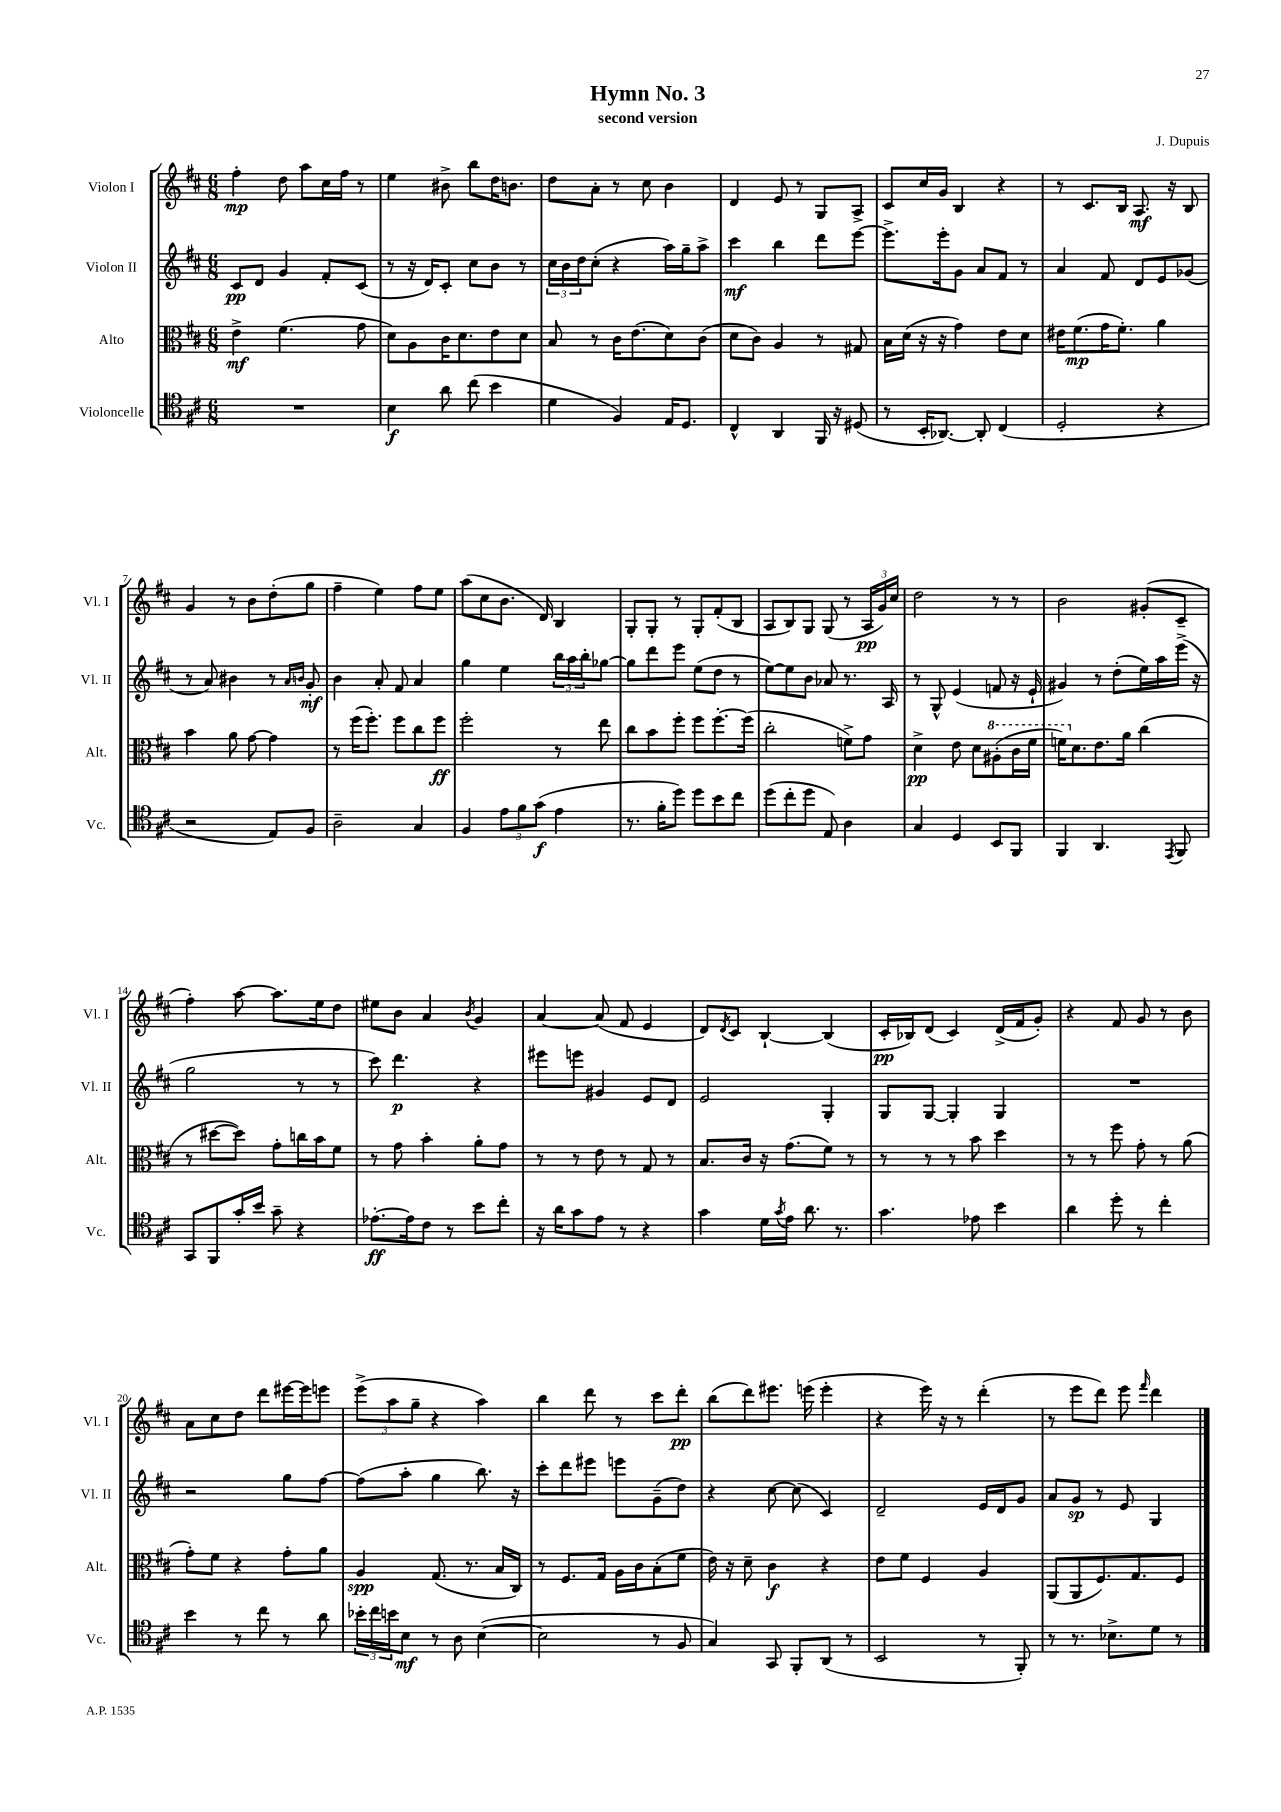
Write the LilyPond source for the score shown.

\header { title = "Hymn No. 3" composer = "J. Dupuis" subtitle = "second version" }
<<
\new StaffGroup <<
\new Staff = "s0" \with { instrumentName = "Violon I" shortInstrumentName = "Vl. I" } {
    \clef treble \key d \major \numericTimeSignature \time 6/8
    fis''4-.\mp d''8 a''8 cis''16 fis''16 r8 |
    e''4 bis'8-> b''8 d''16 b'8. |
    d''8 a'8-. r8 cis''8 b'4 |
    d'4 e'8 r8 g8 a8-> |
    cis'8 cis''16 g'16 b4 r4 |
    r8 cis'8. b16 a8.\mf r16 b8 |
    g'4 r8 b'8 d''8-.( g''8 |
    fis''4-- e''4) fis''8 e''8 |
    a''8( cis''8 b'8. d'16) b4 |
    g8-. g8-. r8 g8-. fis'8-.( b8 |
    a8 b8) g8 g8( r8 \tuplet 3/2 { a16\pp g'16) cis''16 } |
    d''2 r8 r8 |
    b'2 gis'8-.( cis'8-- |
    fis''4-.) a''8~ a''8. e''16 d''8 |
    eis''8 b'8 a'4 \acciaccatura { b'8 } g'4 |
    a'4~ a'8( fis'8 e'4 |
    d'8) \acciaccatura { d'8 } cis'8 b4~-! b4( |
    cis'16-.\pp bes16) d'8( cis'4) d'16->( fis'16 g'8-.) |
    r4 fis'8 g'8 r8 b'8 |
    a'8 cis''8 d''8 d'''8 eis'''16~ eis'''16 e'''8 |
    \tuplet 3/2 { e'''8->( a''8 g''8-- } r4 a''4) |
    b''4 d'''8 r8 cis'''8 d'''8-.\pp |
    b''8( d'''8) eis'''8. e'''16( e'''4-. |
    r4 e'''16) r16 r8 d'''4-.( |
    r8 e'''8 d'''8) e'''8 \grace { fis'''16 } d'''4 \bar "|." |
}
\new Staff = "s1" \with { instrumentName = "Violon II" shortInstrumentName = "Vl. II" } {
    \clef treble \key d \major \numericTimeSignature \time 6/8
    cis'8\pp d'8 g'4 fis'8-. cis'8( |
    r8 r16 d'16) cis'8-. cis''8 b'8 r8 |
    \tuplet 3/2 { cis''16 b'16 d''16 } cis''8-.( r4 a''16) g''16-- a''8-> |
    cis'''4\mf b''4 d'''8 e'''8~ |
    e'''8.-> e'''16-. g'8 a'8 fis'8 r8 |
    a'4 fis'8 d'8 e'8 ges'8( |
    r8 a'8) bis'4 r8 \grace { a'16 b'16 } g'8-.\mf |
    b'4 a'8-. fis'8 a'4 |
    g''4 e''4 \tuplet 3/2 { b''16 a''16 b''16-. } ges''8~ |
    ges''8 d'''8 e'''8 e''8( d''8 r8 |
    e''8~) e''8 b'8 aes'8 r8. a16 |
    r8 g8-^ e'4( f'8 r16 e'16-! |
    gis'4) r8 d''8-.( e''16) a''16 e'''16->( r16 |
    g''2 r8 r8 |
    cis'''8) d'''4.\p r4 |
    eis'''8 e'''8 gis'4 e'8 d'8 |
    e'2 g4-. |
    g8 g8~ g4-. g4 |
    R2. |
    r2 g''8 fis''8~ |
    fis''8( a''8-. g''4 b''8.) r16 |
    cis'''8-. d'''8 eis'''8 e'''8 g'8--( d''8) |
    r4 cis''8~ cis''8( cis'4) |
    d'2-- e'16 d'16 g'8 |
    a'8 g'8\sp r8 e'8 g4 \bar "|." |
}
\new Staff = "s2" \with { instrumentName = "Alto" shortInstrumentName = "Alt." } {
    \clef alto \key d \major \numericTimeSignature \time 6/8
    e'4->\mf fis'4.( g'8 |
    d'8) a8 cis'16 d'8. e'8 d'8 |
    b8 r8 cis'16 e'8.( d'8) cis'8( |
    d'8 cis'8) a4 r8 gis8 |
    b16 d'16( r16 r16 g'4) e'8 d'8 |
    eis'16 fis'8.\mp( g'16 fis'8.-.) a'4 |
    b'4 a'8 g'8~ g'4 |
    r8 fis''16( fis''8.-.) fis''8 cis''8 fis''8\ff |
    fis''2-. r8 e''8 |
    cis''8 b'8 fis''8-. fis''8 fis''8.~-. fis''16( |
    cis''2-. f'8->) g'8 |
    d'4->\pp e'8 d'8 \ottava #1 ais'8-.( cis''16 fis''16 |
    f''16) \ottava #0 d'8. e'8. a'16 cis''4( |
    r8 dis''8~ dis''8) g'8-. c''16 b'16 fis'8 |
    r8 g'8 b'4-. a'8-. g'8 |
    r8 r8 e'8 r8 g8 r8 |
    b8. cis'16 r16 g'8.( fis'8) r8 |
    r8 r8 r8 b'8 d''4 |
    r8 r8 fis''8 g'8-. r8 a'8( |
    g'8-.) fis'8 r4 g'8-. a'8 |
    a4\spp g8.( r8. b16 cis16) |
    r8 fis8. g16 a16 cis'16 b8-.( fis'8 |
    e'16) r16 d'8-- cis'4\f r4 |
    e'8 fis'8 fis4 a4 |
    a,8( a,8 fis8.) g8. fis8 \bar "|." |
}
\new Staff = "s3" \with { instrumentName = "Violoncelle" shortInstrumentName = "Vc." } {
    \clef tenor \key d \major \numericTimeSignature \time 6/8
    R2. |
    b4\f a'8 cis''8( b'4 |
    d'4 fis4) e16 d8. |
    cis4-^ a,4 fis,16 r16 dis8( |
    r8 b,16-. aes,8.~) aes,8-. cis4( |
    d2-. r4 |
    r2 e8) fis8 |
    a2-- g4 |
    fis4 \tuplet 3/2 { e'8 fis'8 g'8\f( } e'4 |
    r8. fis'16-. d''8) d''8 b'8 cis''8 |
    d''8( cis''8-. d''8 e8) a4 |
    g4 d4 b,8 fis,8 |
    fis,4 a,4. \acciaccatura { e,8 } fis,8 |
    g,8 fis,8 g'16-. b'16 g'8-- r4 |
    ees'8.~-.\ff ees'16 cis'8 r8 b'8 cis''8-. |
    r16 a'16 g'8 e'8 r8 r4 |
    g'4 d'16 \acciaccatura { g'8 } e'16 a'8. r8. |
    g'4. ees'8 b'4 |
    a'4 d''8-. r8 cis''4-. |
    b'4 r8 cis''8 r8 a'8 |
    \tuplet 3/2 { bes'16-. cis''16 b'16 } b8\mf r8 a8 b4~( |
    b2 r8 fis8 |
    g4) g,8 fis,8-. a,8( r8 |
    b,2 r8 fis,8-.) |
    r8 r8. bes8.-> d'8 r8 \bar "|." |
}
>>
>>
